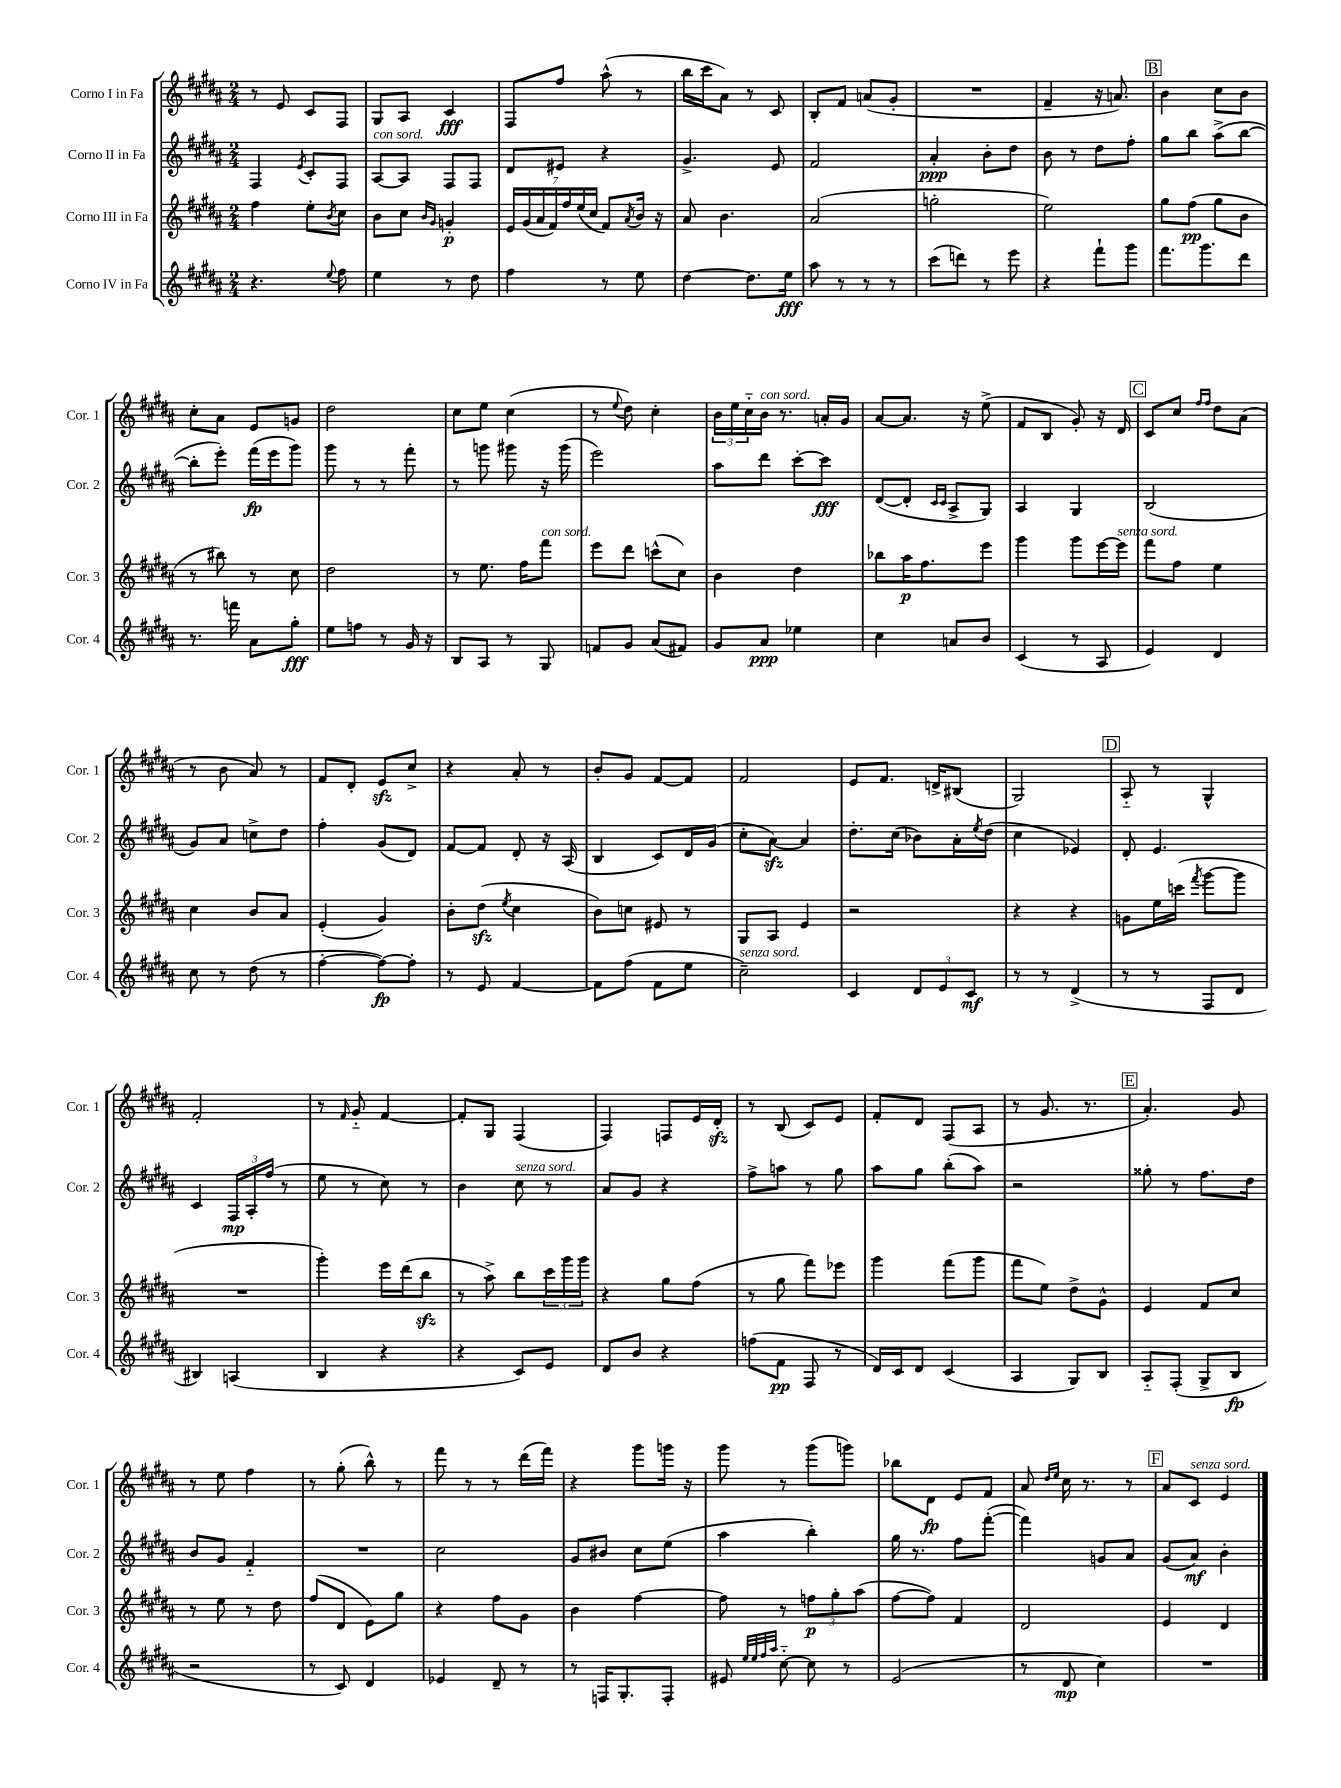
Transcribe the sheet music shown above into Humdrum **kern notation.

**kern	**dynam	**kern	**dynam	**kern	**dynam	**kern	**dynam
*part4	*part4	*part3	*part3	*part2	*part2	*part1	*part1
*staff4	*staff4	*staff3	*staff3	*staff2	*staff2	*staff1	*staff1
*I"Corno IV in Fa	*	*I"Corno III in Fa	*	*I"Corno II in Fa	*	*I"Corno I in Fa	*
*I'Cor. 4	*	*I'Cor. 3	*	*I'Cor. 2	*	*I'Cor. 1	*
*clefG2	*	*clefG2	*	*clefG2	*	*clefG2	*
*k[f#c#g#d#a#]	*	*k[f#c#g#d#a#]	*	*k[f#c#g#d#a#]	*	*k[f#c#g#d#a#]	*
*M2/4	*	*M2/4	*	*M2/4	*	*M2/4	*
=27	=27	=27	=27	=27	=27	=27	=27
4.r	.	4ff#\	.	4F#/	.	8r	.
.	.	.	.	.	.	8e/	.
.	.	.	.	8qe/	.	.	.
.	.	8ee'\L	.	8c#'/L	.	8c#/L	.
8qqee/	.	8qb/	.	.	.	.	.
8ff#\	.	8cc#\J	.	8F#/J	.	8F#/J	.
=28	=28	=28	=28	=28	=28	=28	=28
!	!	!	!	!LO:TX:a:i:t=con sord.	!	!	!
4ee\	.	8b\L	.	[8A#/L	.	8G#/L	.
.	.	8cc#\J	.	8A#/J]	.	8A#/J	.
.	.	16qqb/LL	.	.	.	.	.
.	.	16qqg#/JJ	.	.	.	.	.
8r	.	4gn'/	p	8F#/L	.	4c#/	fff
8dd#\	.	.	.	8F#/J	.	.	.
=29	=29	=29	=29	=29	=29	=29	=29
4ff#\	.	28e/LL	.	8d#/L	.	8F#/L	.
.	.	(28g#/	.	.	.	.	.
.	.	28a#/	.	.	.	.	.
.	.	28f#/)	.	.	.	.	.
.	.	.	.	8e#X/J	.	8ff#/J	.
.	.	28ff#/	.	.	.	.	.
.	.	(28ee/	.	.	.	.	.
.	.	28cc#/JJ	.	.	.	.	.
8r	.	8f#/L)	.	4r	.	(8aa#^^\	.
.	.	8qa#/	.	.	.	.	.
8ee\	.	16b/Jk	.	.	.	8r	.
.	.	16r	.	.	.	.	.
=30	=30	=30	=30	=30	=30	=30	=30
[4dd#\	.	8a#/	.	4.g#^/	.	16bb\LL	.
.	.	.	.	.	.	16ccc#\J	.
.	.	4.b\	.	.	.	8a#\J)	.
8.dd#\L]	.	.	.	.	.	8r	.
.	.	.	.	8e/	.	8c#/	.
16ee\Jk	fff	.	.	.	.	.	.
=31	=31	=31	=31	=31	=31	=31	=31
8aa#\	.	(2a#/	.	2f#/	.	8B'/L	.
8r	.	.	.	.	.	8f#/J	.
8r	.	.	.	.	.	(8an/L	.
8r	.	.	.	.	.	8g#'/J	.
=32	=32	=32	=32	=32	=32	=32	=32
(8ccc#\L	.	2ggn'\	.	4a#'/	ppp	2r	.
8dddn\J)	.	.	.	.	.	.	.
8r	.	.	.	8b'\L	.	.	.
8eee\	.	.	.	8dd#\J	.	.	.
=33	=33	=33	=33	=33	=33	=33	=33
4r	.	2ee\)	.	8b\	.	4f#~/	.
.	.	.	.	8r	.	.	.
8fff#`\L	.	.	.	8dd#\L	.	16r	.
.	.	.	.	.	.	8.an/)	.
8ggg#\J	.	.	.	8ff#'\J	.	.	.
!!LO:REH:place=s1:t=B
=34	=34	=34	=34	=34	=34	=34	=34
8.fff#\L	.	8gg#\L	.	8gg#\L	.	4b\	.
.	.	(8ff#\J	pp	8bb\J	.	.	.
8.ggg#\	.	.	.	.	.	.	.
.	.	8gg#\L	.	(8aa#^\L	.	8cc#\L	.
8ddd#\J	.	8b\J	.	[8bb\J	.	8b\J	.
!!LO:LB:g=z
=35	=35	=35	=35	=35	=35	=35	=35
8.r	.	8r	.	8bb'\L]	.	8cc#'\L	.
.	.	8bb#X\)	.	8eee'\J)	.	8a#\J	.
16fffn\	.	.	.	.	.	.	.
8a#\L	.	8r	.	(16fff#\LL	fp	8e/L	.
.	.	.	.	16eee\J	.	.	.
8gg#'\J	fff	8cc#\	.	8ggg#\J)	.	8gn/J	.
=36	=36	=36	=36	=36	=36	=36	=36
8ee\L	.	2dd#\	.	8ggg#\	.	2dd#\	.
8ffn\J	.	.	.	8r	.	.	.
8r	.	.	.	8r	.	.	.
16g#/	.	.	.	8fff#'\	.	.	.
16r	.	.	.	.	.	.	.
=37	=37	=37	=37	=37	=37	=37	=37
8B/L	.	8r	.	8r	.	8cc#\L	.
8A#/J	.	8.ee\	.	8gggn\	.	8ee\J	.
8r	.	.	.	8ggg#X\	.	(4cc#\	.
.	.	16ff#\KL	.	.	.	.	.
!	!	!LO:TX:a:i:t=con sord.	!	!	!	!	!
8G#/	.	8fff#\J	.	16r	.	.	.
.	.	.	.	(16ggg#\	.	.	.
=38	=38	=38	=38	=38	=38	=38	=38
8fn/L	.	8eee\L	.	2eee\)	.	8r	.
.	.	.	.	.	.	8qqee/	.
8g#/J	.	8ddd#\J	.	.	.	8dd#\)	.
(8a#/L	.	(8cccn^^\L	.	.	.	4cc#'\	.
8f#X/J)	.	8cc#\J)	.	.	.	.	.
=39	=39	=39	=39	=39	=39	=39	=39
8g#/L	.	4b\	.	8aa#\L	.	24b\LL	.
.	.	.	.	.	.	24ee\	.
.	.	.	.	.	.	24cc#\	.
!	!	!	!	!	!	!LO:TX:a:i:t=con sord.	!
8a#/J	ppp	.	.	8ddd#\J	.	16b\JJ	.
.	.	.	.	.	.	8.r	.
4ee-X\	.	4dd#\	.	[8ccc#'\L	.	.	.
.	.	.	.	8ccc#\J]	fff	16an'/LL	.
.	.	.	.	.	.	16g#/JJ	.
=40	=40	=40	=40	=40	=40	=40	=40
4cc#\	.	8bb-X\L	.	([8d#/L	.	[8a#/L	.
.	.	16aa#\K	p	8d#'/J]	.	8.a#/J]	.
.	.	8.ff#\	.	.	.	.	.
.	.	.	.	16qqc#/LL	.	.	.
.	.	.	.	16qqc#/JJ	.	.	.
8an/L	.	.	.	8A#^/L	.	.	.
.	.	.	.	.	.	16r	.
8b/J	.	8eee\J	.	8G#/J)	.	(8ee^\	.
=41	=41	=41	=41	=41	=41	=41	=41
(4c#/	.	4ggg#\	.	4A#/	.	8f#/L	.
.	.	.	.	.	.	8B/J	.
8r	.	8ggg#\L	.	4G#/	.	8g#'/)	.
8A#/	.	[16eee\L	.	.	.	16r	.
!	!	!LO:TX:a:i:t=senza sord.	!	!	!	!	!
.	.	16eee\JJ]	.	.	.	16d#/	.
!!LO:REH:place=s1:t=C
=42	=42	=42	=42	=42	=42	=42	=42
4e/)	.	8fff#\L	.	(2B/	.	8c#/L	.
.	.	8ff#\J	.	.	.	8cc#/J	.
.	.	.	.	.	.	16qqff#/LL	.
.	.	.	.	.	.	16qqff#/JJ	.
4d#/	.	4ee\	.	.	.	8dd#\L	.
.	.	.	.	.	.	(8a#\J	.
!!LO:LB:g=z
=43	=43	=43	=43	=43	=43	=43	=43
8cc#\	.	4cc#\	.	8g#/L)	.	8r	.
8r	.	.	.	8a#/J	.	8b\	.
(8dd#\	.	8b/L	.	8ccn^\L	.	8a#/)	.
8r	.	8a#/J	.	8dd#\J	.	8r	.
=44	=44	=44	=44	=44	=44	=44	=44
[4ff#'\	.	(4e'/	.	4ff#'\	.	8f#/L	.
.	.	.	.	.	.	8d#'/J	.
8ff#\L_)	fp	4g#/)	.	(8g#/L	.	8ezz/L	.
8ff#'\J]	.	.	.	8d#/J)	.	8cc#^/J	.
=45	=45	=45	=45	=45	=45	=45	=45
8r	.	8b'\L	.	[8f#/L	.	4r	.
8e/	.	(8dd#zz\J	.	8f#/J]	.	.	.
.	.	8qee/	.	.	.	.	.
[4f#/	.	4cc#\	.	8d#'/	.	8a#'/	.
.	.	.	.	16r	.	8r	.
.	.	.	.	(16A#/	.	.	.
=46	=46	=46	=46	=46	=46	=46	=46
8f#\L]	.	8b\L)	.	4B/	.	8b'/L	.
(8ff#\J	.	8ccn\J	.	.	.	8g#/J	.
8f#\L	.	8e#X/	.	8c#/L)	.	[8f#/L	.
8ee\J	.	8r	.	16d#/L	.	8f#/J]	.
.	.	.	.	(16g#/JJ	.	.	.
=47	=47	=47	=47	=47	=47	=47	=47
!LO:TX:a:i:t=senza sord.	!	!	!	!	!	!	!
2cc#~\)	.	8G#/L	.	8cc#'\L	.	2f#/	.
.	.	8A#/J	.	[8a#zz\J)	.	.	.
.	.	4e/	.	4a#/]	.	.	.
=48	=48	=48	=48	=48	=48	=48	=48
4c#/	.	2r	.	8.dd#'\L	.	8e/L	.
.	.	.	.	.	.	8.f#/J	.
.	.	.	.	(16cc#\Jk	.	.	.
12d#/L	.	.	.	8b-X\L)	.	.	.
.	.	.	.	.	.	16dn^/KL	.
12e/	.	.	.	.	.	.	.
.	.	.	.	16a#'\L	.	(8B#X/J	.
12c#/J	mf	.	.	.	.	.	.
.	.	.	.	8qee/	.	.	.
.	.	.	.	(16dd#\JJ	.	.	.
=49	=49	=49	=49	=49	=49	=49	=49
8r	.	4r	.	4cc#\	.	2G#/)	.
8r	.	.	.	.	.	.	.
(4d#^/	.	4r	.	4e-X/)	.	.	.
!!LO:REH:place=s1:t=D
=50	=50	=50	=50	=50	=50	=50	=50
8r	.	8gn\L	.	8d#'/	.	8A#/	.
8r	.	16ee\L	.	4.e/	.	8r	.
.	.	(16cccn\JJ	.	.	.	.	.
.	.	8qfff#/	.	.	.	.	.
8F#/L	.	[8ggg#\L	.	.	.	4G#^^/	.
8d#/J	.	8ggg#\J]	.	.	.	.	.
!!LO:LB:g=z
=51	=51	=51	=51	=51	=51	=51	=51
4B#X/)	.	2r	.	4c#/	.	2f#'/	.
(4An/	.	.	.	24F#/LL	mp	.	.
.	.	.	.	24A#'/	.	.	.
.	.	.	.	(24ff#/JJ	.	.	.
.	.	.	.	8r	.	.	.
=52	=52	=52	=52	=52	=52	=52	=52
4B/	.	4ggg#'\)	.	8ee\	.	8r	.
.	.	.	.	.	.	16qqf#/	.
.	.	.	.	8r	.	8g#/	.
4r	.	16eee\LL	.	8cc#\)	.	[4f#/	.
.	.	(16ddd#\J	.	.	.	.	.
.	.	8bbzz\J	.	8r	.	.	.
=53	=53	=53	=53	=53	=53	=53	=53
4r	.	8r	.	4b\	.	8f#'/L]	.
.	.	8aa#^\)	.	.	.	8G#/J	.
!	!	!	!	!LO:TX:a:i:t=senza sord.	!	!	!
8c#/L)	.	8bb\L	.	8cc#\	.	(4F#/	.
8e/J	.	24ccc#\L	.	8r	.	.	.
.	.	24ggg#\	.	.	.	.	.
.	.	24ggg#\JJ	.	.	.	.	.
=54	=54	=54	=54	=54	=54	=54	=54
8d#/L	.	4r	.	8a#/L	.	4F#/)	.
8b/J	.	.	.	8g#/J	.	.	.
4r	.	8gg#\L	.	4r	.	8Fn/L	.
.	.	(8ff#\J	.	.	.	16e/L	.
.	.	.	.	.	.	16d#zz'/JJ	.
=55	=55	=55	=55	=55	=55	=55	=55
(8ffn\L	.	8r	.	8ff#^\L	.	8r	.
8f#\J	pp	8gg#\	.	8aan\J	.	(8B/	.
8F#/	.	8fff#\L)	.	8r	.	8c#/L)	.
8r	.	8eee-X\J	.	8gg#\	.	8e/J	.
=56	=56	=56	=56	=56	=56	=56	=56
16d#/LL)	.	4ggg#\	.	8aa#\L	.	8f#'/L	.
16c#/J	.	.	.	.	.	.	.
8d#/J	.	.	.	8gg#\J	.	8d#/J	.
(4c#/	.	(8fff#\L	.	(8bb'\L	.	(8F#/L	.
.	.	8ggg#\J	.	8aa#\J)	.	8A#/J	.
=57	=57	=57	=57	=57	=57	=57	=57
4A#/	.	8fff#\L	.	2r	.	8r	.
.	.	8ee\J)	.	.	.	8.g#/	.
8G#/L)	.	8dd#^\L	.	.	.	.	.
.	.	.	.	.	.	8.r	.
8B/J	.	8g#^^\J	.	.	.	.	.
!!LO:REH:place=s1:t=E
=58	=58	=58	=58	=58	=58	=58	=58
8A#/L	.	4e/	.	8gg##X'\	.	4.a#'/)	.
(8F#'/J	.	.	.	8r	.	.	.
8G#^/L	.	8f#/L	.	8.ff#\L	.	.	.
8B/J	fp	8cc#/J	.	.	.	8g#/	.
.	.	.	.	16dd#\Jk	.	.	.
!!LO:LB:g=z
=59	=59	=59	=59	=59	=59	=59	=59
2r	.	8r	.	8b/L	.	8r	.
.	.	8ee\	.	8g#/J	.	8ee\	.
.	.	8r	.	4f#/	.	4ff#\	.
.	.	8dd#\	.	.	.	.	.
=60	=60	=60	=60	=60	=60	=60	=60
8r	.	(8ff#/L	.	2r	.	8r	.
8c#/)	.	8d#/J	.	.	.	(8gg#'\	.
4d#/	.	8e\L)	.	.	.	8bb^^\)	.
.	.	8gg#\J	.	.	.	8r	.
=61	=61	=61	=61	=61	=61	=61	=61
4e-X/	.	4r	.	2cc#\	.	8fff#\	.
.	.	.	.	.	.	8r	.
8d#~/	.	8ff#\L	.	.	.	8r	.
8r	.	8g#\J	.	.	.	(16ddd#\LL	.
.	.	.	.	.	.	16fff#\JJ)	.
=62	=62	=62	=62	=62	=62	=62	=62
8r	.	4b\	.	8g#/L	.	4r	.
16Fn/KL	.	.	.	8b#X/J	.	.	.
8.G#'/	.	.	.	.	.	.	.
.	.	[4ff#\	.	8cc#\L	.	8ggg#\L	.
8F'/J	.	.	.	(8ee\J	.	16gggn\Jk	.
.	.	.	.	.	.	16r	.
=63	=63	=63	=63	=63	=63	=63	=63
8e#X/	.	8ff#\]	.	4aa#\	.	8ggg#\	.
32qqee/LLL	.	.	.	.	.	.	.
32qqee/	.	.	.	.	.	.	.
32qqff#/	.	.	.	.	.	.	.
32qqaa#/JJJ	.	.	.	.	.	.	.
[8cc#\	.	8r	.	.	.	8r	.
8cc#\]	.	12ffn\L	p	4bb'\)	.	(8ggg#\L	.
.	.	12gg#'\	.	.	.	.	.
8r	.	.	.	.	.	8gggn\J)	.
.	.	(12aa#\J	.	.	.	.	.
=64	=64	=64	=64	=64	=64	=64	=64
(2e/	.	[8ff#\L	.	16gg#\	.	8bb-X\L	.
.	.	.	.	8.r	.	.	.
.	.	8ff#\J])	.	.	.	8d#\J	fp
.	.	4f#/	.	8ff#\L	.	8e/L	.
.	.	.	.	([8fff#'\J	.	8f#/J	.
=65	=65	=65	=65	=65	=65	=65	=65
8r	.	2d#/	.	4fff#\])	.	8a#/	.
.	.	.	.	.	.	16qqdd#/LL	.
.	.	.	.	.	.	16qqee/JJ	.
8d#/	mp	.	.	.	.	16cc#\	.
.	.	.	.	.	.	8.r	.
4cc#\)	.	.	.	8gn/L	.	.	.
.	.	.	.	8a#/J	.	8r	.
!!LO:REH:place=s1:t=F
=66	=66	=66	=66	=66	=66	=66	=66
2r	.	4e/	.	(8g#/L	.	8a#/L	.
!	!	!	!	!	!	!LO:TX:a:i:t=senza sord.	!
.	.	.	.	8a#/J)	mf	8c#/J	.
.	.	4d#/	.	4b'\	.	4e/	.
==	==	==	==	==	==	==	==
*-	*-	*-	*-	*-	*-	*-	*-
